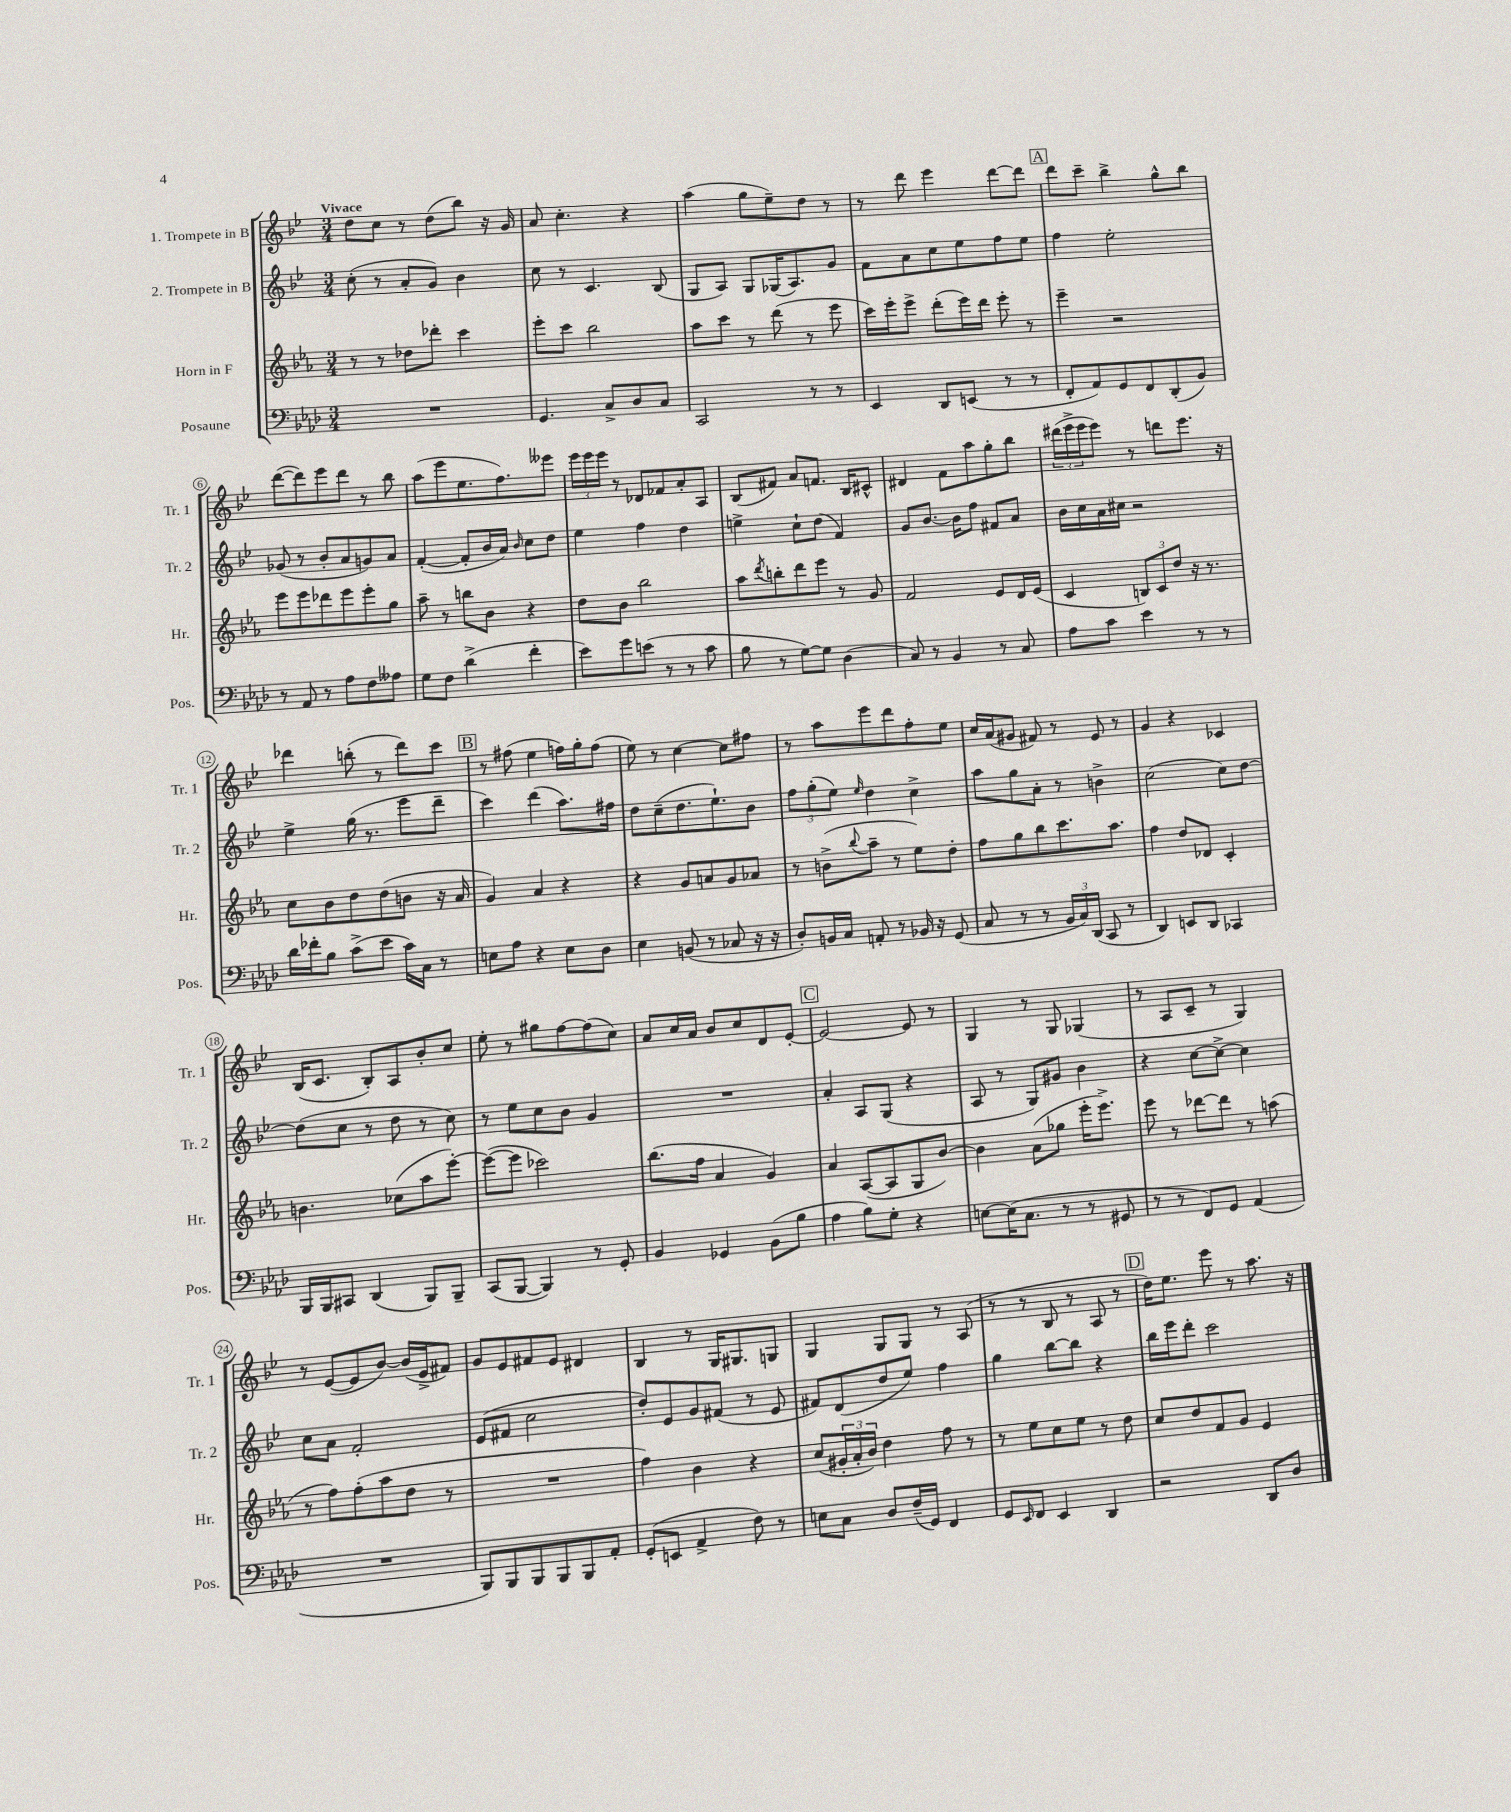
<<
\new StaffGroup <<
\new Staff = "s0" \with { instrumentName = "1. Trompete in B" shortInstrumentName = "Tr. 1" } {
    \clef treble \key bes \major \numericTimeSignature \time 3/4 \tempo "Vivace"
    d''8 c''8 r8 d''8( bes''8) r16 g'16 |
    a'8 c''4.-. r4 |
    a''4( g''8 ees''8--) d''8 r8 |
    r8 d'''8 ees'''4 d'''8~ d'''8 |
    \mark \markup { \box "A" } d'''8 c'''8-- bes''4-> g''8-^ bes''8 |
    d'''8~( d'''8) ees'''8 d'''8 r8 bes''8 |
    a''8( ees'''8 ees''8. f''8.) eeses'''8 |
    \tuplet 3/2 { ees'''16 ees'''16 ees'''16 } r8 des'8 fes'8 a'8-. a8 |
    bes8( fis'8) a'8 f'8. bes16 cis'8-^ |
    dis'4 f'8 a''8 g''8-. bes''8 |
    \tuplet 3/2 { dis'''16( ees'''16-> ees'''16 } ees'''8) r8 d'''8 ees'''8. r16 |
    des'''4 b''8-.( r8 des'''8) c'''8 |
    \mark \markup { \box "B" } r8 fis''8( ees''4 f''16) g''16-. f''8( |
    ees''8) r8 c''4~ c''8 fis''8 |
    r8 a''8 ees'''8 d'''8 f''8-. ees''8 |
    c''16 a'16( gis'8 fis'8) r8 ees'8 r8 |
    g'4 r4 ces'4 |
    bes16( c'8. bes8-.) a8 bes'8-. c''8 |
    ees''8-. r8 gis''8 f''8~ f''8( c''8) |
    a'8 c''16 a'16 bes'8 c''8 d'8 ees'8~-. |
    \mark \markup { \box "C" } ees'2~ ees'8 r8 |
    g4 r8 g8 ges4( |
    r8 a8 c'8-- r8 g4) |
    r8 ees'8~( ees'8 bes'8~) bes'16( ees'16-> fis'8) |
    g'8 ees'8 fis'8 ees'8 dis'4 |
    bes4 r8 g16 gis8. g8 |
    g4 g8 g8 r8 a8( |
    r8 r8 bes8 r8 a8 r8 |
    \mark \markup { \box "D" } d''16) ees''8. ees'''8 r8 a''8. r16 \bar "|." |
}
\new Staff = "s1" \with { instrumentName = "2. Trompete in B" shortInstrumentName = "Tr. 2" } {
    \clef treble \key bes \major \numericTimeSignature \time 3/4
    c''8-.( r8 a'8-. g'8) bes'4 |
    c''8 r8 c'4. bes8( |
    g8 a8) g8 ges16( a8.) g'8 |
    f'8 a'8 c''8 ees''8 f''8 ees''8 |
    \mark \markup { \box "A" } f''4 ees''2-. |
    ges'8( r8 bes'8-. a'8 g'8) a'8 |
    f'4~-.( f'8-. bes'16 a'16) \grace { bes'16 } c''8 d''8 |
    ees''4 f''4 d''4 |
    e''4-> c''8-! d''8( f'4) |
    g'8 bes'8.~ bes'16 f''8 fis'8 a'8 |
    bes'16 c''16 a'16 cis''16 r2 |
    ees''4-> g''16( r8. ees'''8 d'''8-- |
    \mark \markup { \box "B" } c'''4) d'''4( a''8.) fis''16 |
    d''8 c''8--( d''8. ees''8.-!) bes'8 |
    \tuplet 3/2 { f''8 g''8-.( ees''8) } \grace { ees''16 } d''4 c''4-> |
    a''8 g''8 a'8-. r8 b'4-> |
    c''2( c''8) d''8~ |
    d''8( c''8 r8 d''8 r8 c''8) |
    r8 ees''8 c''8 bes'8 g'4 |
    R2. |
    \mark \markup { \box "C" } a'4-. a8 g8( r4 |
    a8 r8 g8) gis'8 bes'4 |
    r4 c''8~ c''8~-> c''4 |
    c''8 a'8 f'2-. |
    ees'8( fis'8 c''2 |
    d''8-.) ees'8 g'8 fis'8( r8 ees'8 |
    fis'8) d'8( d''8 ees''8) f''4 |
    g''4 bes''8~ bes''8 r4 |
    \mark \markup { \box "D" } bes''16 ees'''16 d'''8-. c'''2 \bar "|." |
}
\new Staff = "s2" \with { instrumentName = "Horn in F" shortInstrumentName = "Hr." } {
    \clef treble \key ees \major \numericTimeSignature \time 3/4
    r8 r8 des''8 des'''8-. c'''4 |
    ees'''8-. c'''8 bes''2 |
    aes''8 c'''8 r8 d'''8( r8 ees'''8 |
    c'''16) ees'''16-. ees'''8-> d'''8-.( ees'''16) d'''16 ees'''8-. r8 |
    \mark \markup { \box "A" } ees'''4-- r2 |
    ees'''8 ees'''8 des'''8 ees'''8 ees'''8-. g''8 |
    aes''8-- r8 b''8 bes'8 r4 |
    d''8 bes'8 bes''2 |
    aes''8 \acciaccatura { d'''8 } b''8-. d'''8 ees'''8 r8 g'8 |
    f'2 ees'8 d'16 ees'16( |
    c'4 \tuplet 3/2 { b8) c'8 d''8 } r16 r8. |
    c''8 bes'8 d''8 d''8( b'8 r16 aes'16 |
    \mark \markup { \box "B" } g'4) aes'4 r4 |
    r4 g'8 a'8 g'8 aes'8 |
    r8 b'8->( \appoggiatura { bes''8 } aes''8-- r8 ees''8) d''8-. |
    f''8 g''8 bes''8 c'''8. aes''8. |
    f''4 d''8 des'8 c'4-. |
    b'4. ces''8( aes''8 ees'''8~-.) |
    ees'''8~( ees'''8 ces'''2) |
    bes''8.( f''16 aes'4 g'4) |
    \mark \markup { \box "C" } aes'4 aes8~( aes8 g8 bes'8~) |
    bes'4 aes'8( ges''8 ees'''16-. ees'''8.->) |
    ees'''8 r8 des'''8~ des'''8 r8 a''8( |
    r8 f''8) f''8-.( aes''8 d''8 r8 |
    R2. |
    f''4) bes'4 r4 |
    c''8( \tuplet 3/2 { gis'16-. aes'16-. bes'16) } d''4 f''8 r8 |
    r8 ees''8 c''8 ees''8 r8 d''8 |
    \mark \markup { \box "D" } c''8 d''8 f'8 g'8 ees'4 \bar "|." |
}
\new Staff = "s3" \with { instrumentName = "Posaune" shortInstrumentName = "Pos." } {
    \clef bass \key aes \major \numericTimeSignature \time 3/4
    R2. |
    g,4. c8-> des8 c8 |
    c,2 r8 r8 |
    ees,4 des,8 e,8( r8 r8 |
    \mark \markup { \box "A" } f,8-. aes,8) g,8 f,8 des,8-.( bes,8) |
    r8 aes,8 r8 aes8 f8 aeses8 |
    g8 f8 des'4->( f'4-. |
    ees'8) g'8 e'8( r8 r8 c'8 |
    bes8 r8 g8~) g8 des4( |
    c8) r8 bes,4 r8 c8 |
    aes8 c'8 ees'4 r8 r8 |
    des'16 fes'16-. bes8 c'8->( ees'8 c'16) c16 r8 |
    \mark \markup { \box "B" } e8 aes8 r4 e8 des8 |
    ees4 b,8( r8 ces8 r16 r16 |
    des8-.) b,16 c16 a,8-. r8 bes,16 r16 g,8( |
    c8 r8 r8 \tuplet 3/2 { bes,16 c16) des,16( } c,8 r8 |
    des,4) e,8 des,8 ces,4 |
    bes,,16 bes,,16 cis,8 des,4( bes,,8) bes,,8-- |
    c,8( bes,,8~ bes,,4) r8 g,8-. |
    bes,4 ges,4 bes,8( bes8 |
    \mark \markup { \box "C" } aes4 bes8) g8-. r4 |
    e8~ e16( c8. r8 r8 gis,8 |
    r8 r8 f,8) g,8 aes,4( |
    R2. |
    bes,,8) bes,,8 bes,,8 bes,,8 bes,,8 aes,8-. |
    g,8-.( e,8 aes,4-> f8) r8 |
    e8 c8 des8 f16--( g,16) f,4 |
    g,8 \grace { ees,16 } f,8 ees,4 des,4 |
    \mark \markup { \box "D" } r2 des,8 des8 \bar "|." |
}
>>
>>
\layout { \context { \Score \override BarNumber.stencil = #(make-stencil-circler 0.1 0.3 ly:text-interface::print) } }
